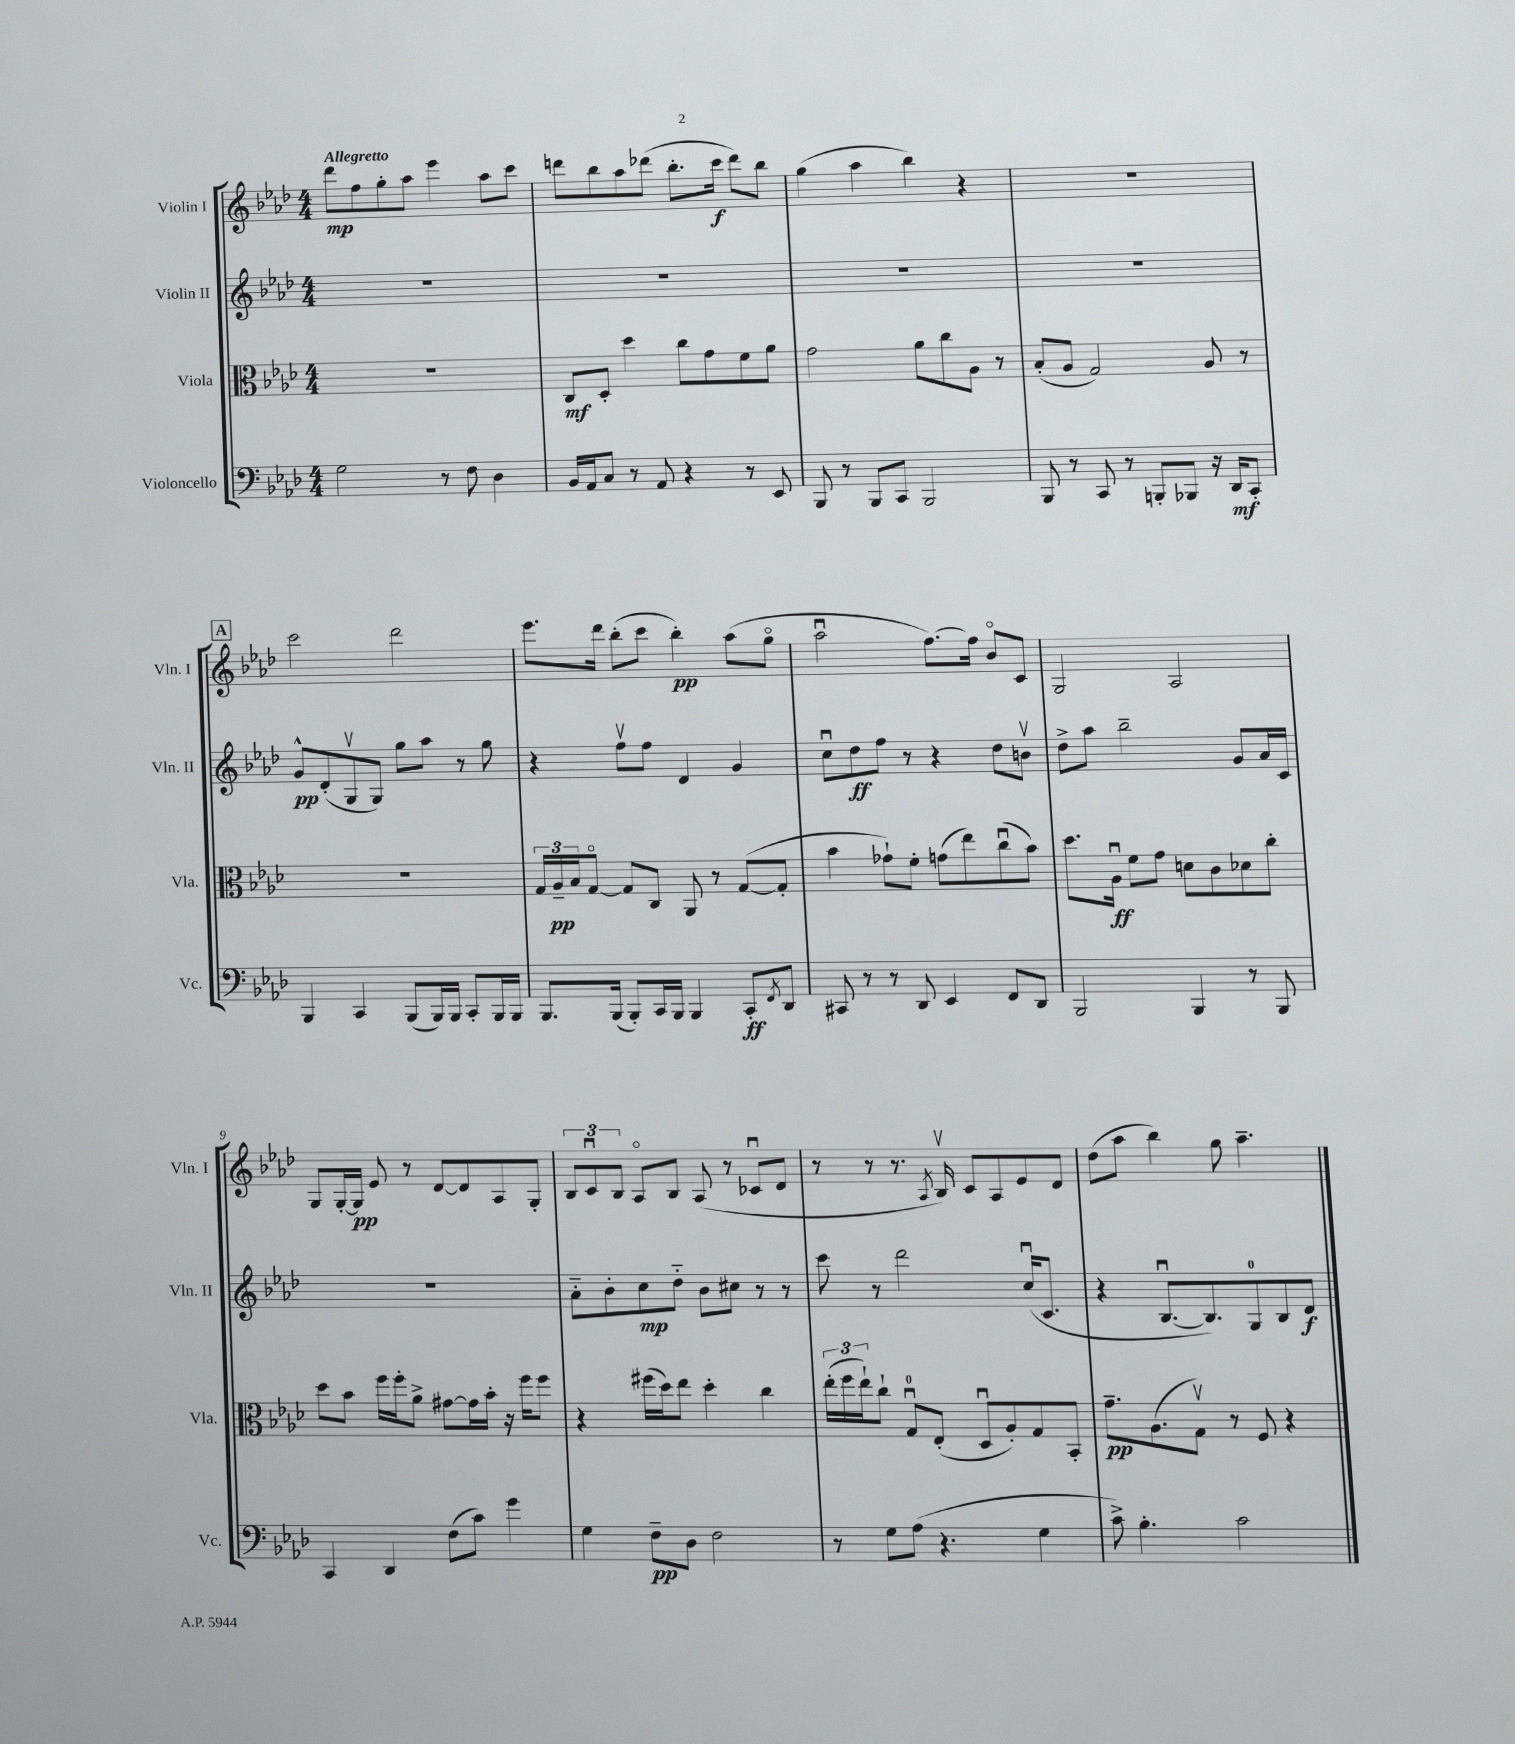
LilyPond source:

<<
\new StaffGroup <<
\new Staff = "s0" \with { instrumentName = "Violin I" shortInstrumentName = "Vln. I" } {
    \clef treble \key aes \major \numericTimeSignature \time 4/4 \tempo "Allegretto"
    des'''8\mp f''8 g''8-. aes''8 ees'''4 aes''8 c'''8 |
    d'''8 bes''8 aes''8 des'''8( bes''8.-. c'''16\f des'''8) bes''8 |
    g''4( aes''4 bes''4) r4 |
    R1 |
    \mark \markup { \box "A" } c'''2 des'''2 |
    ees'''8. des'''16 bes''8-.( c'''8 bes''4-.\pp) aes''8( g''8\flageolet |
    aes''2\downbow f''8.~) f''16 bes'8\flageolet c'8 |
    g2 aes2 |
    g8 g16~-. g16\pp ees'8 r8 des'8~ des'8 aes8 g8-. |
    \tuplet 3/2 { bes8 c'8\downbow bes8 } aes8\flageolet bes8 aes8( r8 ces'8\downbow des'8 |
    r8 r8 r8. \acciaccatura { aes8 } bes16\upbow) c'8 aes8 ees'8 des'8 |
    des''8( aes''8 bes''4) g''8 aes''4.-- \bar "|." |
}
\new Staff = "s1" \with { instrumentName = "Violin II" shortInstrumentName = "Vln. II" } {
    \clef treble \key aes \major \numericTimeSignature \time 4/4
    R1 |
    R1 |
    R1 |
    R1 |
    \mark \markup { \box "A" } g'8-^\pp des'8-.( g8\upbow g8) g''8 aes''8 r8 g''8 |
    r4 f''8\upbow f''8 des'4 g'4 |
    c''8\downbow des''8\ff f''8 r8 r4 des''8 b'8\upbow |
    des''8-> aes''8 bes''2-- g'8 aes'16 c'16 |
    R1 |
    aes'8-_ bes'8-. c''8\mp des''8-_ bes'8 cis''8 r8 r8 |
    c'''8 r8 des'''2 c''16\downbow( c'8. |
    r4 bes8.~\downbow bes8.) g8-0 bes8 des'8\f \bar "|." |
}
\new Staff = "s2" \with { instrumentName = "Viola" shortInstrumentName = "Vla." } {
    \clef alto \key aes \major \numericTimeSignature \time 4/4
    R1 |
    c8\mf des8-. des''4 c''8 g'8 f'8 aes'8 |
    g'2 aes'8 c''8 aes8 r8 |
    bes8-.( aes8 g2) aes8 r8 |
    \mark \markup { \box "A" } r1 |
    \tuplet 3/2 { g16 aes16--\pp bes16 } g8~\flageolet g8 c8 aes,8 r8 g8~( g8-. |
    bes'4 ges'8-!) f'8-. g'8( ees''8) c''8\downbow( bes'8) |
    des''8. aes16\downbow\ff f'8 g'8 d'8 c'8 des'8 c''8-. |
    des''8 bes'8 f''16 f''16-. aes'8-> gis'8~ gis'16 bes'16-. r16 f''16 f''8 |
    r4 fis''16( des''16) ees''8 des''4-. c''4 |
    \tuplet 3/2 { ees''16-.( f''16 ees''16-!) } c''8-! g8-0\downbow ees8-.( des8\downbow aes8-.) g8 bes,8-. |
    g'8.--\pp aes8.( g8\upbow) r8 f8 r4 \bar "|." |
}
\new Staff = "s3" \with { instrumentName = "Violoncello" shortInstrumentName = "Vc." } {
    \clef bass \key aes \major \numericTimeSignature \time 4/4
    g2 r8 f8 des4 |
    bes,16 aes,16 c8 r8 aes,8 r4 r8 ees,8 |
    bes,,8 r8 bes,,8 c,8 bes,,2 |
    bes,,8 r8 c,8 r8 b,,8-. bes,,8 r16 des,16\mf c,8-. |
    \mark \markup { \box "A" } bes,,4 c,4 bes,,8( bes,,16) bes,,16 c,8-. bes,,16 bes,,16 |
    bes,,8. bes,,16( bes,,8-.) c,16 bes,,16 bes,,4 c,8-.\ff \acciaccatura { f,8 } des,8 |
    cis,8 r8 r8 des,8 ees,4 f,8 des,8 |
    bes,,2 bes,,4 r8 bes,,8 |
    c,4 des,4 f8( c'8) g'4 |
    g4 f8--\pp des8 f2 |
    r8 g8 aes8( r4. g4 |
    c'8->) bes4.-. c'2 \bar "|." |
}
>>
>>
